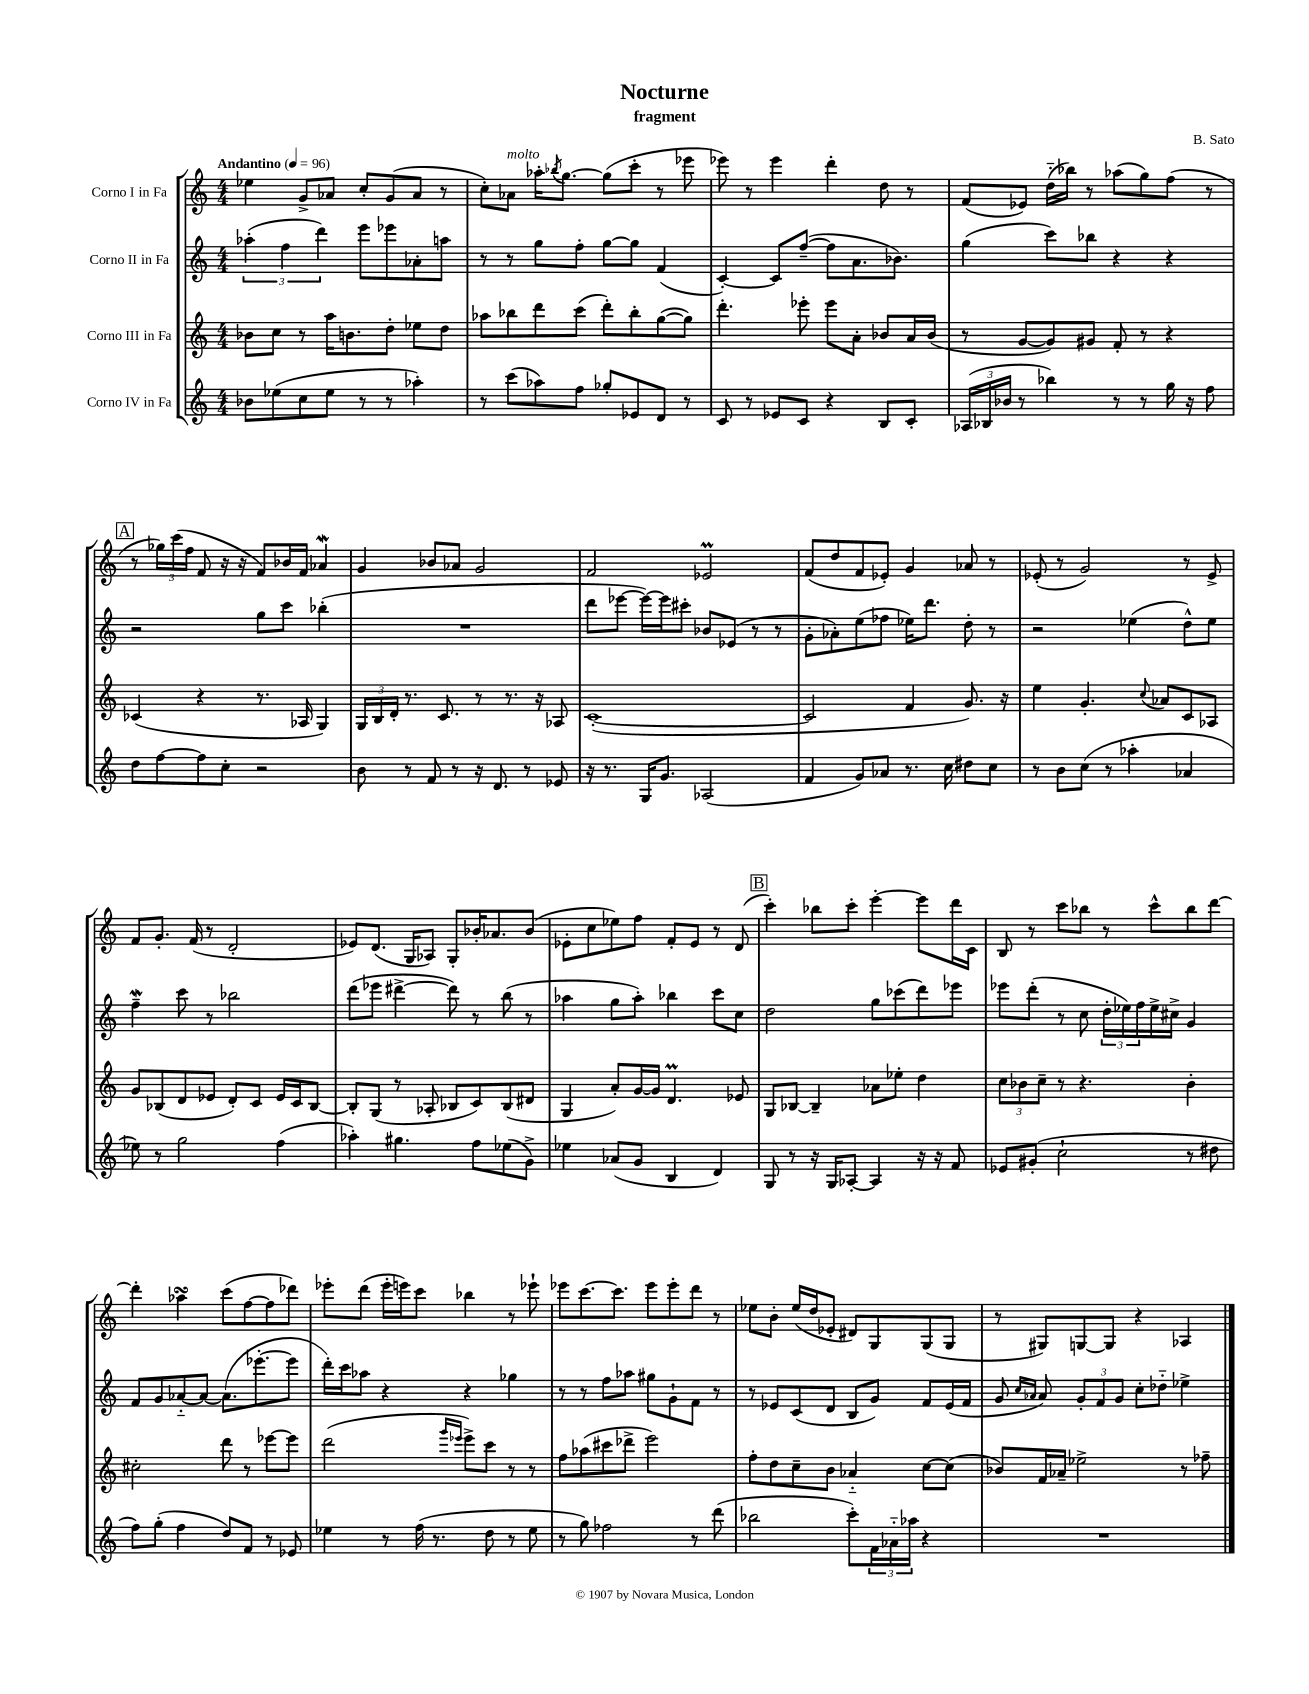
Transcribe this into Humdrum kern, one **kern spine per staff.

**kern	**kern	**kern	**kern
*staff4	*staff3	*staff2	*staff1
*clefG2	*clefG2	*clefG2	*clefG2
*k[]	*k[]	*k[]	*k[]
*M4/4	*M4/4	*M4/4	*M4/4
*MM96	*MM96	*MM96	*MM96
8b-	8b-	(6aa-'	4ee-
(8ee-	8cc	.	.
.	.	6ff	.
8cc	8r	.	8g^
.	.	6ddd)	.
8ee-	16aa	.	8a-
.	8.b	.	.
8r	.	8eee	8cc'
8r	8dd'	8eee-	(8g
4aa-')	8ee-	8a-'	8a-
.	8dd	8aa	8r
=	=	=	=
8r	8aa-	8r	8cc')
(8ccc	8bb-	8r	8a-
8aa-)	8ddd	8gg	16aa-'
.	.	.	8qbb-
.	.	.	[8.gg
8ff	(8ccc	8ff'	.
8gg-'	8ddd')	[8gg	(8gg]
8e-	8bb-'	8gg]	8ccc'
8d	([8gg	(4f	8r
8r	8gg])	.	8eee-
=	=	=	=
8c	4.ddd'	[4c')	8eee-)
8r	.	.	8r
8e-	.	8c]	4eee-
8c	8eee-'	([8ff~	.
4r	8eee-	8ff]	4ddd'
.	8a'	8.a	.
8B	8b-	.	8dd
.	.	8.b-)	.
8c'	16a	.	8r
.	(16b-	.	.
=	=	=	=
(24A-	8r	(4gg	(8f
24B-	.	.	.
24b-	.	.	.
8r	[8g	.	8e-)
4bb-)	8g])	8ccc)	(16dd'~
.	.	.	16bb-)
.	8g#	8bb-	8r
8r	8f'	4r	(8aa-
8r	8r	.	8gg)
16gg	4r	4r	(8ff
16r	.	.	.
8ff	.	.	8r
=	=	=	=
8dd	(4c-	2r	8r
[8ff	.	.	24gg-)
.	.	.	(24ccc
.	.	.	24ff
8ff]	4r	.	8f
8cc'	.	.	16r
.	.	.	16r
2r	8.r	8gg	8f)
.	.	8ccc	16b-
.	16A-	.	16f
.	4G)	(4bb-'	4a-
=	=	=	=
8b	24G	1r	4g
.	24B	.	.
.	24d'	.	.
8r	8.r	.	.
8f	.	.	8b-
.	8.c	.	.
8r	.	.	8a-
16r	8r	.	2g
8.d	.	.	.
.	8.r	.	.
8r	.	.	.
.	16r	.	.
8e-	8A-	.	.
=	=	=	=
16r	([1c'	8ddd	2f
8.r	.	.	.
.	.	[8eee-	.
16G	.	16eee-_)	.
8.g	.	16eee-]	.
.	.	8ccc#'	.
(2A-	.	8b-	2e-
.	.	(8e-	.
.	.	8r	.
.	.	8r	.
=	=	=	=
4f	2c]	8g'	(8f
.	.	8a-')	8dd
8g)	.	(8ee	8f
8a-	.	8ff-	8e-')
8.r	4f	16ee-)	4g
.	.	8.ddd	.
16cc	.	.	.
8dd#	8.g)	8dd'	8a-
8cc	.	8r	8r
.	16r	.	.
=	=	=	=
8r	4ee	2r	(8e-'
8b	.	.	8r
(8cc	4.g'	.	2g)
8r	.	.	.
4aa-'	.	(4ee-	.
.	8qqcc	.	.
.	8a-	.	.
4a-	8c	8dd^^)	8r
.	8A-	8ee-	8e-^
=	=	=	=
8ee-)	8g	4ff~	8f
8r	(8B-	.	8.g'
2gg	8d	8ccc	.
.	.	.	(16f
.	8e-	8r	8r
.	8d')	2bb-	2d'
.	8c	.	.
(4ff	16e-	.	.
.	16c	.	.
.	[8B-	.	.
=	=	=	=
4aa-')	8B-']	(8ddd	8e-)
.	(8G	8eee-	(8.d
4.gg#	8r	[4ddd#^	.
.	.	.	16G
.	8A-'	.	8A-)
.	8B-	8ddd#])	8G'
8ff	8c)	8r	16b-'
.	.	.	8.a-
(8ee-	(8B-	(8bb	.
8g^)	8d#	8r	(8b-
=	=	=	=
4ee-	4G	4aa-	8e-'
.	.	.	8cc
(8a-	8a')	8gg	8ee-)
8g	[16g	8aa-')	8ff
.	16g]	.	.
4B	4.d	4bb-	8f'
.	.	.	8e-
4d)	.	8ccc	8r
.	8e-	8cc	(8d
=	=	=	=
8G	8G	2dd	4ccc')
8r	[8B-	.	.
16r	4B-~]	.	8bb-
16G	.	.	.
[8A-'	.	.	8ccc'
4A-]	8a-	8gg	[4eee'
.	8ee-'	(8ccc-	.
16r	4dd	8ddd)	8eee]
16r	.	.	.
8f	.	8eee-	16ddd
.	.	.	16c
=	=	=	=
8e-	12cc	8eee-	8B
.	12b-	.	.
(8g#'	.	(8ddd'	8r
.	12cc~	.	.
2cc`	8r	8r	8ccc
.	4.r	8cc	8bb-
.	.	24dd'	8r
.	.	24ee-)	.
.	.	24ff	.
.	.	16ee-^	8ccc^^
.	.	16cc#^	.
8r	4b-'	4g	8bb-
8dd#	.	.	[8ddd
=	=	=	=
8ff)	2cc#'	8f	4ddd']
(8gg'	.	8g	.
4ff	.	[8a-'~	4aa-
.	.	8a-_	.
8dd)	8ddd	(8.a-]	(8ccc
8f	8r	.	[8ff
.	.	[8.eee-'	.
8r	[8eee-	.	8ff]
8e-	8eee-]	8eee-]	8ddd-)
=	=	=	=
4ee-	(2ddd	16ddd')	8eee-'
.	.	16ccc	.
.	.	8aa-	(8ddd
8r	.	4r	16eee-'
.	.	.	16eee)
(16ff	.	.	8ccc
8.r	.	.	.
.	16qqggg	.	.
.	16qqeee-	.	.
.	8eee-^)	4r	4bb-
8dd	8ccc	.	.
8r	8r	4gg-	8r
8ee-	8r	.	8eee-`
=	=	=	=
8r	8ff	8r	8eee-
8gg)	(8aa-	8r	[8.ccc
2ff-	8ccc#	8ff	.
.	.	.	8.ccc]
.	8ddd-^	8aa-	.
.	2eee)	8gg#	8eee-
.	.	8g`	8eee-'
8r	.	8f	8ddd
(8ddd	.	8r	8r
=	=	=	=
2bb-	8ff'	8r	8ee-
.	8dd	8e-	8b'
.	8cc~	(8c	(16ee-
.	.	.	16dd
.	8b	8d	8e-'
8ccc')	4a-'~	8B	8d#)
24f	.	8g)	8G
24a-'~	.	.	.
24aa-	.	.	.
4r	[8cc	8f	(8G
.	(8cc]	(16e-	8G
.	.	16f	.
=	=	=	=
1r	8b-)	8g	8r
.	.	16qqcc	.
.	.	16qqa-	.
.	16f	8a-)	8G#)
.	16a-~	.	.
.	2ee-^	12g'	[8G
.	.	12f	.
.	.	.	8G]
.	.	12g	.
.	.	8cc'	4r
.	.	8dd-'~	.
.	8r	4ee-^	4A-
.	8ff-~	.	.
==	==	==	==
*-	*-	*-	*-
